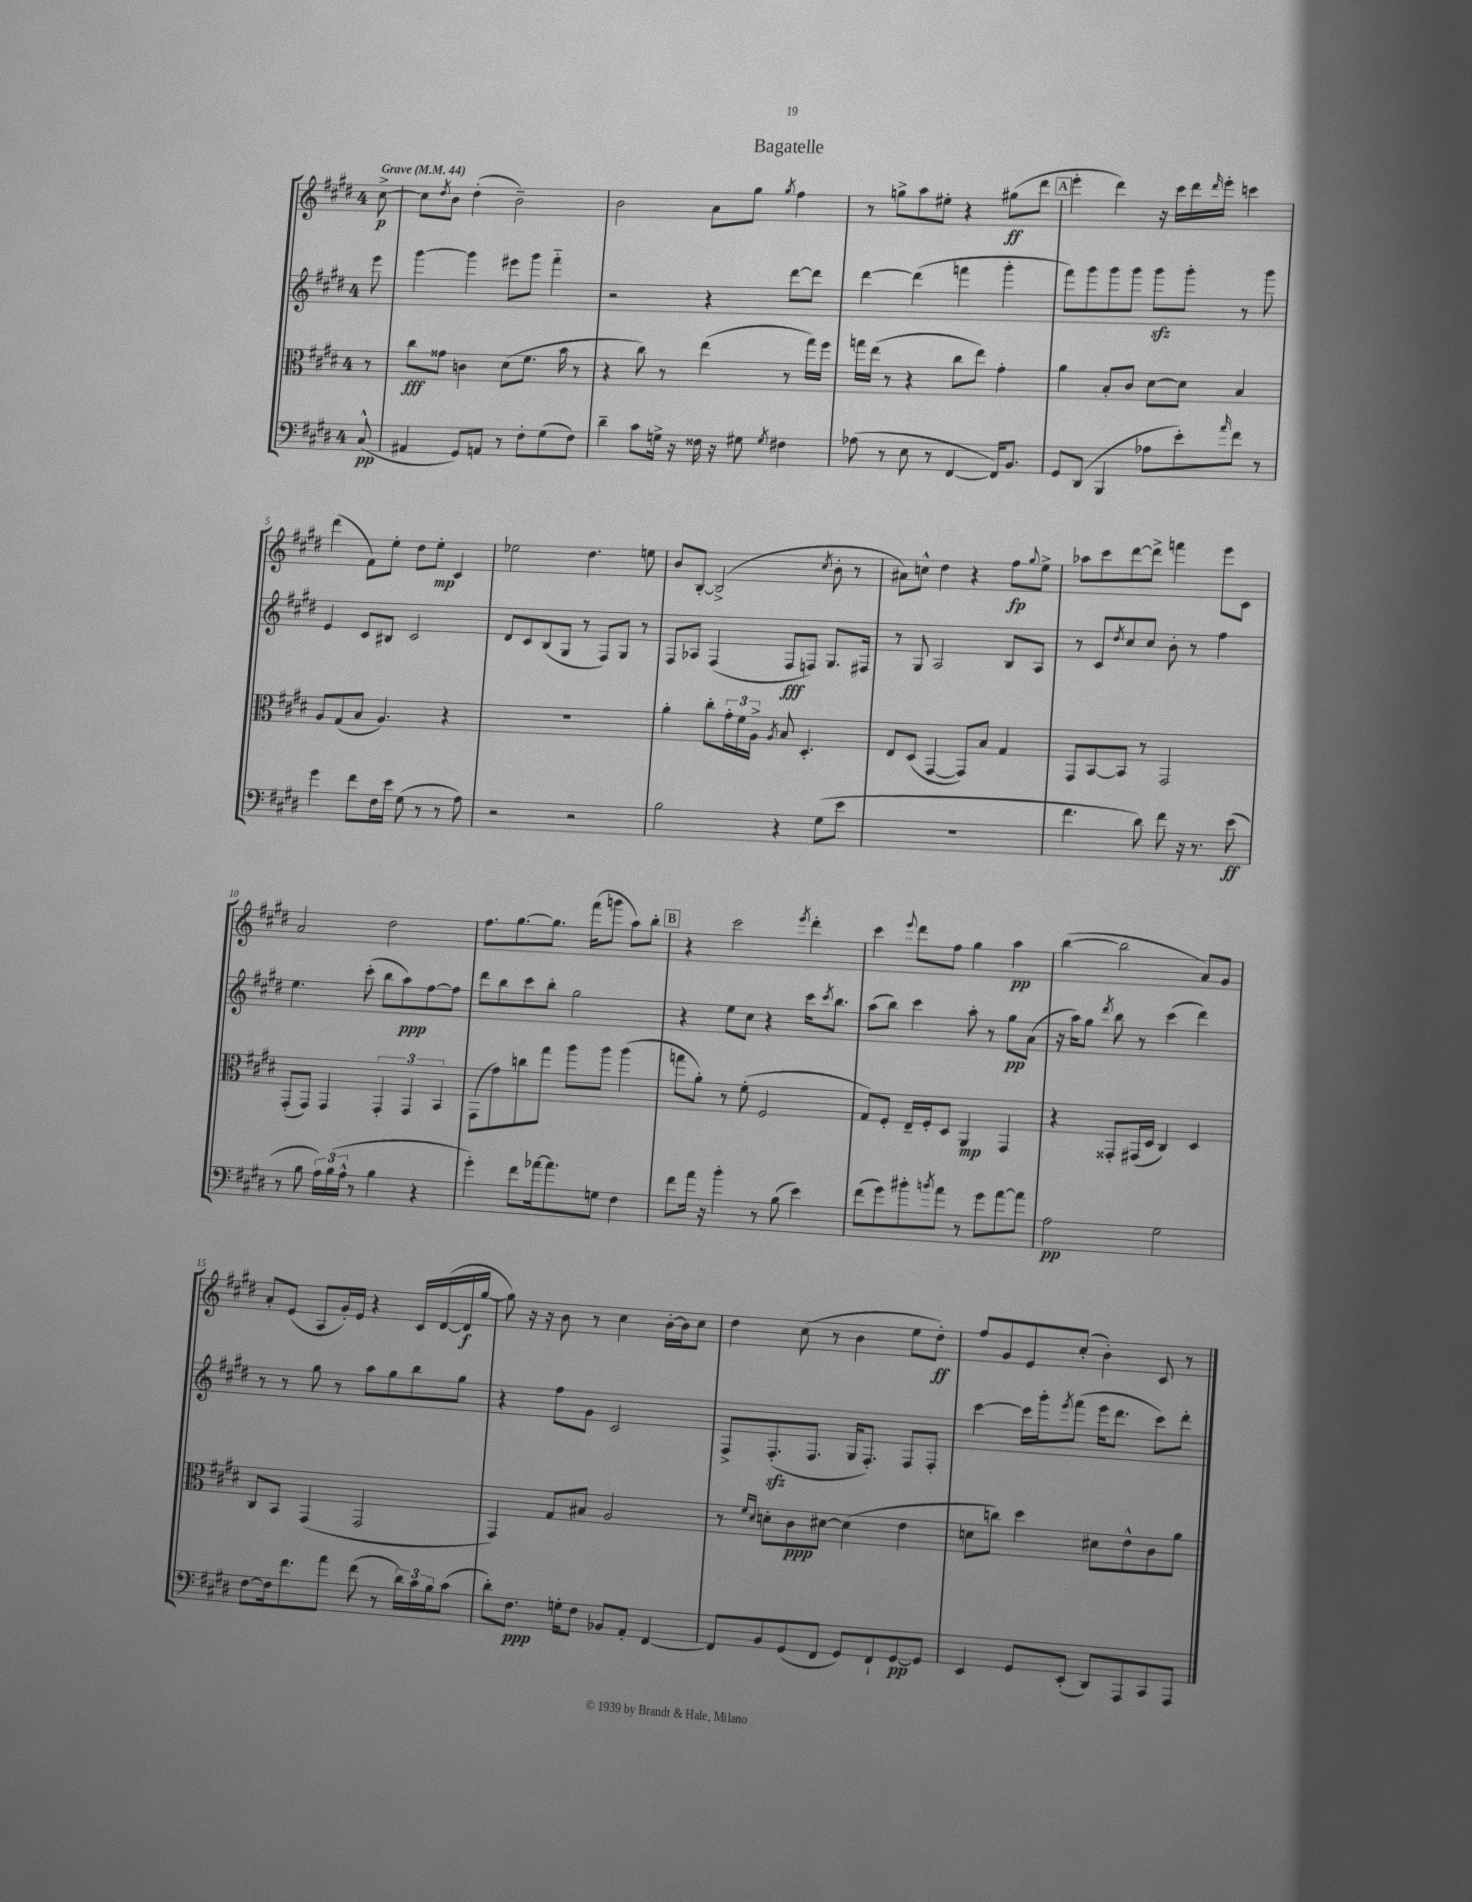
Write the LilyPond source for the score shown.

\header { title = "Bagatelle" }
<<
\new StaffGroup <<
\new Staff = "s0" {
    \clef treble \key e \major \once \override Staff.TimeSignature.style = #'single-digit \time 4/4 \partial 8 \tempo "Grave" 4 = 44
    cis''8~->\p |
    cis''8 \acciaccatura { dis''8 } b'8 dis''4-.( b'2--) |
    b'2 a'8 gis''8 \acciaccatura { gis''8 } fis''4 |
    r8 g''8-> a''8 eis''8-. r4 gis''8\ff( dis'''8 |
    \mark \markup { \box "A" } e'''4-. dis'''4) r16 cis'''16 dis'''16 \grace { dis'''16 } e'''16-. c'''4 |
    dis'''4( fis'8) e''8-. dis''8 e''8-.\mp cis'4 |
    ees''2 dis''4. e''8 |
    b'8 b8~-. b2->( \acciaccatura { cis''8 } b'8-. r8 |
    ais'8) c''8-^ dis''4 r4 fis''8\fp \appoggiatura { gis''8 } e''8-> |
    aes''8 cis'''8 dis'''8~ dis'''8-> f'''4 e'''8 cis'8 |
    a'2 dis''2 |
    fis''8. gis''8.~ gis''8. fis'''16( g'''8 a''8) b''8-. |
    \mark \markup { \box "B" } r4 cis'''2 \acciaccatura { e'''8 } dis'''4-. |
    cis'''4 \appoggiatura { e'''8 } dis'''8 fis''8 gis''4 a''4\pp |
    b''4~( b''2 a'8) gis'8 |
    a'8-. e'8( a8 gis'16-.) e'16 r4 cis'16 dis'16~( dis'16\f gis''16~ |
    gis''8) r16 r16 b'8 r8 cis''4 b'16~-. b'16 cis''8 |
    dis''4 cis''8( r8 b'4 e''8 dis''8-.\ff) |
    fis''8 gis'8 e'8 cis''8-.( b'4-.) cis'8 r8 \bar "|." |
}
\new Staff = "s1" {
    \clef treble \key e \major \once \override Staff.TimeSignature.style = #'single-digit \time 4/4 \partial 8
    e'''8 |
    gis'''4~ gis'''4 eis'''8 gis'''8 fis'''4-_ |
    r2 r4 dis'''8~ dis'''8 |
    dis'''4~ dis'''4( f'''4 gis'''4-. |
    \mark \markup { \box "A" } fis'''8) gis'''8 gis'''8 gis'''8 gis'''8\sfz gis'''8-. r8 gis'''8 |
    e'4 cis'8 bis8 cis'2 |
    dis'8 cis'8 b8( gis8 r8 fis8) gis8 r8 |
    fis8 aes8 fis4( fis8\fff f8) gis8. fis16 |
    r8 gis8 a2 b8 a8 |
    r8 cis'8 \acciaccatura { dis''8 } cis''8 cis''8 b'8-. r8 fis''4 |
    e''4. cis'''8-.( b''8 a''8\ppp) fis''8~ fis''8 |
    dis'''8 b''8 cis'''8 b''8-. gis''2 |
    \mark \markup { \box "B" } r4 e''8 cis''8 r4 cis'''16 \acciaccatura { cis'''8 } b''8. |
    a''8( b''8) cis'''4 a''8-. r8 gis''8\pp a'8( |
    r16 a''16) gis''8 \acciaccatura { dis'''8 } b''8 r8 cis'''4( dis'''4) |
    r8 r8 gis''8 r8 a''8 gis''8 b''8 gis''8 |
    r4 fis''8 gis'8 cis'2 |
    fis8-> fis8.-.\sfz( fis8. gis16 fis8.-.) fis8 fis8-. |
    cis'''4~ cis'''16 gis'''16-. \acciaccatura { e'''8 } fis'''8( e'''16 dis'''8. cis'''8) dis'''8-. \bar "|." |
}
\new Staff = "s2" {
    \clef alto \key e \major \once \override Staff.TimeSignature.style = #'single-digit \time 4/4 \partial 8
    r8 |
    cis''8\fff gisis'8 c'4 dis'8( fis'8. b'16 r8 |
    r4 cis''8) r8 e''4( r8 gis''16) fis''16 |
    g''16 e''16( r8 r4 cis''8 e''8) gis'4-. |
    \mark \markup { \box "A" } a'4 b8-. cis'8 dis'8~ dis'8 b4 |
    a8 gis8( b8 a4.) r4 |
    R1 |
    a'4-. cis''8-. \tuplet 3/2 { gis'16-. fis'16 a16-> } \acciaccatura { a8 } b8 dis4.-. |
    e8 dis8( gis,4~ gis,8) b8 gis4 |
    gis,8 b,8~ b,8 r8 gis,2 |
    gis,8-.( gis,8) gis,4 \tuplet 3/2 { gis,4-. gis,4 b,4 } |
    gis,8( gis'8) c''8 gis''8 a''8 a''8 a''4( |
    \mark \markup { \box "B" } g''8 a'8-.) r8 fis'8-.( fis2 |
    gis8) fis8-. e16-- fis16-. dis8 a,4\mp gis,4 |
    r4 gisis,8-. gis,16( dis16 cis4) dis4 |
    cis8 b,8 gis,4( gis,2 |
    gis,4) gis8 bis8 a2 |
    r8 \grace { fis'16 dis'16 } d'8-. cis'8\ppp dis'8~ dis'4( e'4 |
    d'8 c''8) dis''4 dis'8 e'8-^ cis'8 a'8 \bar "|." |
}
\new Staff = "s3" {
    \clef bass \key e \major \once \override Staff.TimeSignature.style = #'single-digit \time 4/4 \partial 8
    cis8-^\pp( |
    ais,4 gis,8) a,8 r8 fis8-. gis8( fis8) |
    dis'4-- cis'8 g16-> r16 fisis16 r16 gis8 \acciaccatura { gis8 } fis4 |
    aes8( r8 e8 r8 fis,4~ fis,16) b,8. |
    \mark \markup { \box "A" } gis,8 dis,8( b,,4 aes8 e'8-.) \grace { a'16 } fis'8 r8 |
    gis'4 fis'8 fis16 e'16 gis8( r8 r8 a8) |
    r2 r2 |
    b2 r4 gis8( e'8 |
    R1 |
    fis'4. dis'8) fis'8 r16 r8. e'8\ff( |
    r8 b8 \tuplet 3/2 { a16) b16( a16-^ } r8 b4 r4 |
    gis'4-.) fis'8 aes'16~ aes'8. g8 fis4 |
    \mark \markup { \box "B" } fis'8 a'16 r16 b'4-. r8 b8( e'4) |
    fis'8( gis'8) bis'8-. \acciaccatura { b'8 } a'8 r8 gis'8 a'8~ a'8 |
    a2\pp gis2 |
    fis8~ fis16 fis'8. a'8 fis'8( r8 \tuplet 3/2 { dis'16) cis'16 b16 } cis'8( |
    dis'8-.) fis8.\ppp g16-. fis8 bes,8 a,8-. fis,4~ |
    fis,8 b,8 gis,8( fis,8 gis,8) fis,8-! gis,8~\pp gis,8 |
    e,4 gis,8 e,8-.( dis,8) a,,8 cis,8 a,,8 \bar "|." |
}
>>
>>
